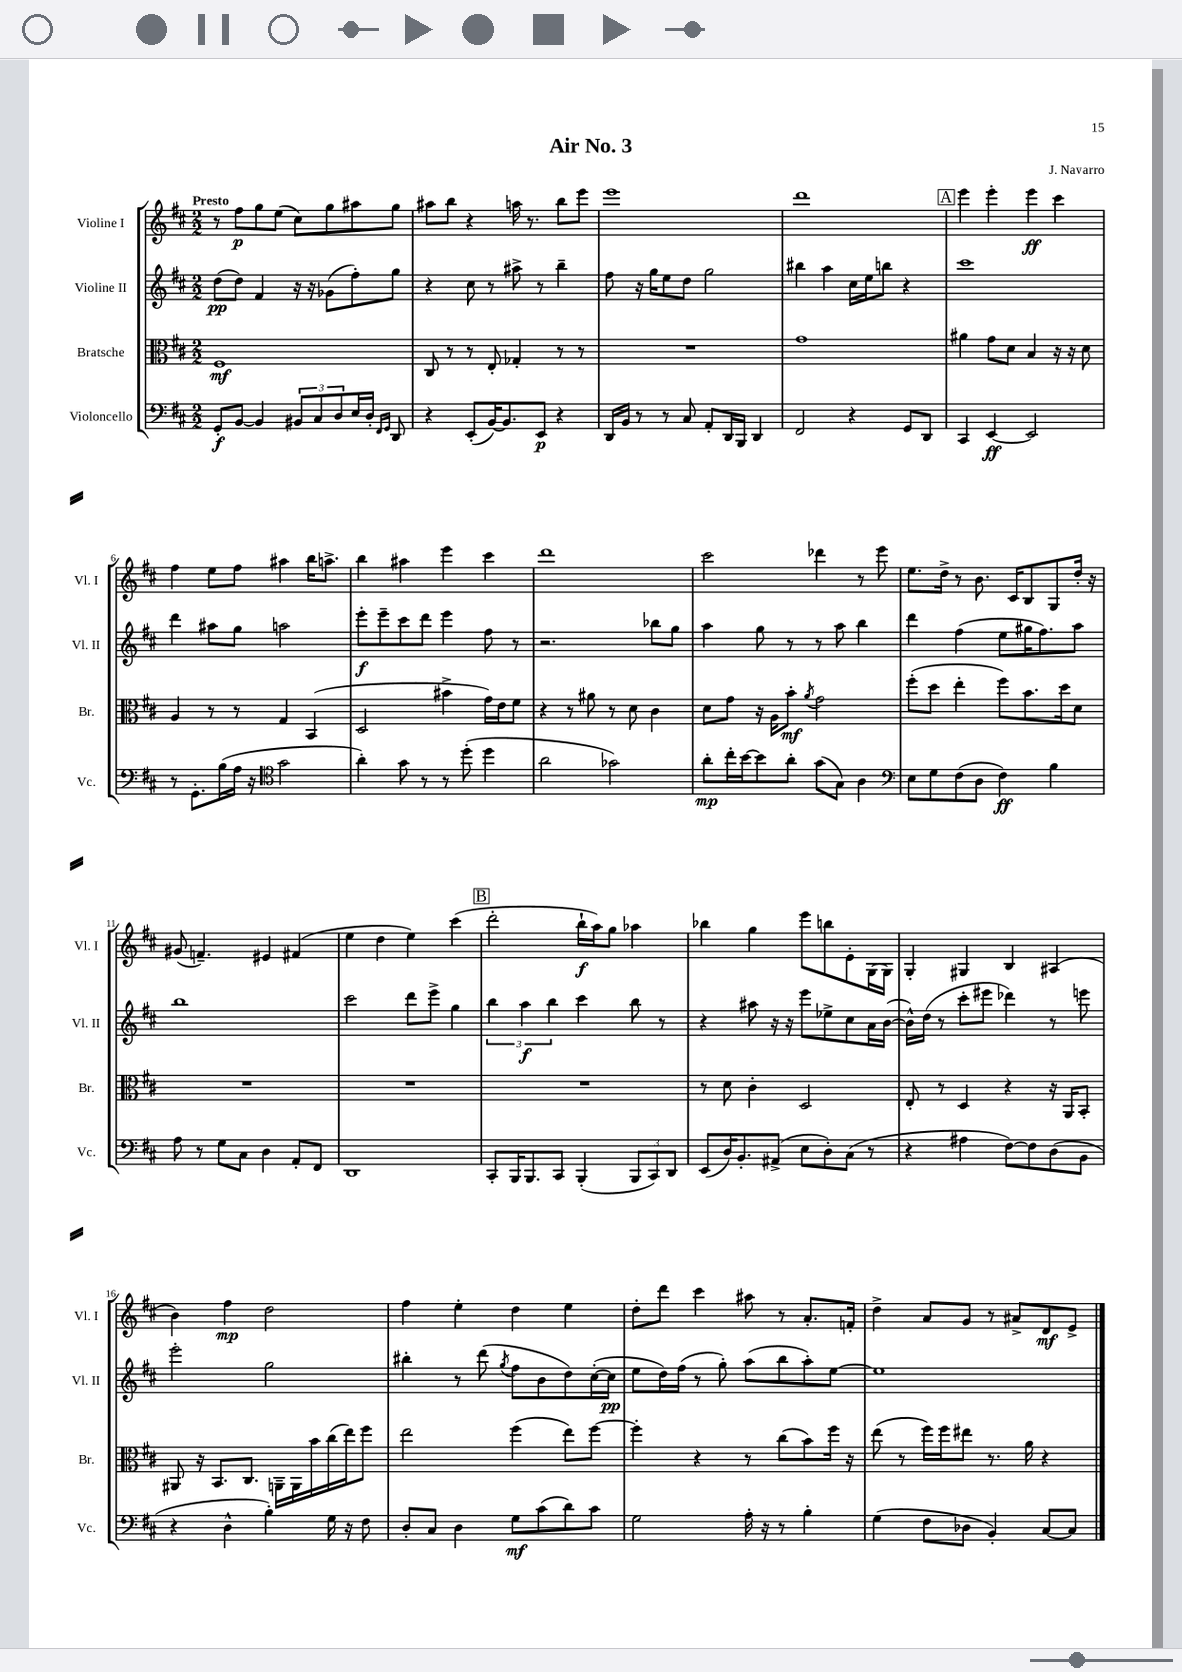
\header { title = "Air No. 3" composer = "J. Navarro" }
<<
\new StaffGroup <<
\new Staff = "s0" \with { instrumentName = "Violine I" shortInstrumentName = "Vl. I" } {
    \clef treble \key d \major \numericTimeSignature \time 2/2 \tempo "Presto"
    r8 fis''8\p g''8 e''8( cis''8) g''8 ais''8 g''8 |
    ais''8 b''8 r4 a''16 r8. b''8 e'''8 |
    e'''1 |
    d'''1 |
    \mark \markup { \box "A" } e'''4 e'''4-. e'''4\ff cis'''4 |
    fis''4 e''8 fis''8 ais''4 b''16 a''8.-> |
    b''4 ais''4 e'''4 cis'''4 |
    d'''1 |
    cis'''2 des'''4 r8 e'''8 |
    e''8. d''16-> r8 b'8. cis'16 b8 g8 d''16-. r16 |
    gis'8( f'4.--) eis'4 fis'4( |
    e''4 d''4 e''4) cis'''4( |
    \mark \markup { \box "B" } d'''2-. b''16-!\f a''16) g''8 aes''4 |
    bes''4 g''4 e'''8 b''8 e'8-. g16( g16) |
    g4-. gis4 b4 ais4( |
    b'4) fis''4\mp d''2 |
    fis''4 e''4-. d''4 e''4 |
    d''8-. d'''8 cis'''4 ais''8 r8 a'8.-. f'16-. |
    d''4-> a'8 g'8 r8 ais'8-> d'8\mf e'8-> \bar "|." |
}
\new Staff = "s1" \with { instrumentName = "Violine II" shortInstrumentName = "Vl. II" } {
    \clef treble \key d \major \numericTimeSignature \time 2/2
    d''8\pp( d''8) fis'4 r16 r16 ges'8( fis''8-.) g''8 |
    r4 cis''8 r8 ais''8-> r8 b''4-- |
    fis''8 r16 g''16 e''8 d''8 g''2 |
    bis''4 a''4 cis''16 e''16 b''8 r4 |
    \mark \markup { \box "A" } cis'''1 |
    d'''4 ais''8 g''8 a''2 |
    e'''8-.\f e'''8-- cis'''8 d'''8 e'''4 fis''8 r8 |
    r2. bes''8 g''8 |
    a''4 g''8 r8 r8 a''8 b''4 |
    d'''4 fis''4( e''8 gis''16 fis''8.) a''8 |
    b''1 |
    cis'''2 d'''8 e'''8-> g''4 |
    \mark \markup { \box "B" } \tuplet 3/2 { b''4 a''4\f b''4 } cis'''4 b''8 r8 |
    r4 ais''8 r16 r16 e'''8 ees''8-> cis''8 a'16 b'16~( |
    b'16-^) d''16( r8 cis'''8-. eis'''8 des'''4) r8 e'''8 |
    e'''2-. g''2 |
    bis''4-. r8 d'''8( \acciaccatura { g''8 } fis''8 b'8 d''8) cis''16~-.( cis''16\pp |
    e''8 d''16) fis''16( r8 g''8-.) a''8( b''8 a''8-.) e''8~ |
    e''1 \bar "|." |
}
\new Staff = "s2" \with { instrumentName = "Bratsche" shortInstrumentName = "Br." } {
    \clef alto \key d \major \numericTimeSignature \time 2/2
    fis1\mf |
    cis8 r8 r8 e8-. ges4-. r8 r8 |
    R1 |
    g'1 |
    \mark \markup { \box "A" } ais'4 g'8 d'8 b4 r16 r16 d'8 |
    a4 r8 r8 g4 b,4( |
    d2 bis'4-> g'16) e'16 fis'8 |
    r4 r8 ais'8 r8 d'8 cis'4 |
    d'8 g'8 r16 a16 b'8-.\mf \acciaccatura { a'8 } g'2 |
    fis''8-.( d''8 e''4-. fis''8) b'8. d''16 d'8 |
    R1 |
    R1 |
    \mark \markup { \box "B" } R1 |
    r8 d'8 cis'4-. d2 |
    e8-. r8 d4 r4 r16 a,16 b,8-. |
    ais,8 r16 b,8. cis8. a,16-- a,16 b'16 cis''16( e''16) fis''8 |
    e''2 fis''4( e''8) fis''8~ |
    fis''4-. r4 r8 cis''8( b'8) fis''16 r16 |
    e''8( r8 fis''16) fis''16 eis''8 r8. a'16 r4 \bar "|." |
}
\new Staff = "s3" \with { instrumentName = "Violoncello" shortInstrumentName = "Vc." } {
    \clef bass \key d \major \numericTimeSignature \time 2/2
    g,8-.\f b,8~ b,4 \tuplet 3/2 { bis,8 cis8 d8 } e16 d16-. \grace { fis,16 g,16 } d,8 |
    r4 e,8-.( b,16~) b,8. e,8\p r4 |
    d,16 b,16 r8 r8 cis8 a,8-. d,16 b,,16 d,4 |
    fis,2 r4 g,8 d,8 |
    \mark \markup { \box "A" } cis,4 e,4~\ff e,2 |
    r8 g,8.-. b16( a16 r16 \clef tenor g'2 |
    a'4-.) g'8 r8 r8 d''8-.( d''4 |
    a'2 ges'2) |
    a'8-.\mp cis''16-. b'16~ b'8 a'8-. g'8( g8) a4 |
    \clef bass e8 g8 fis8( d8 fis4\ff) b4 |
    a8 r8 g8 cis8 d4 a,8-. fis,8 |
    d,1 |
    \mark \markup { \box "B" } cis,8-. b,,16 b,,8. cis,8 b,,4-.( \tuplet 3/2 { b,,8 cis,8) d,8 } |
    e,8( d16) b,8.-. ais,8->( e8 d8-.) cis8( r8 |
    r4 ais4 fis8~) fis8 d8( b,8 |
    r4 d4-^ b4-.) g16 r16 fis8 |
    d8-. cis8 d4 g8\mf cis'8( d'8) cis'8 |
    g2 a16-. r16 r8 b4-. |
    g4( fis8 des8 b,4-.) cis8~ cis8 \bar "|." |
}
>>
>>
